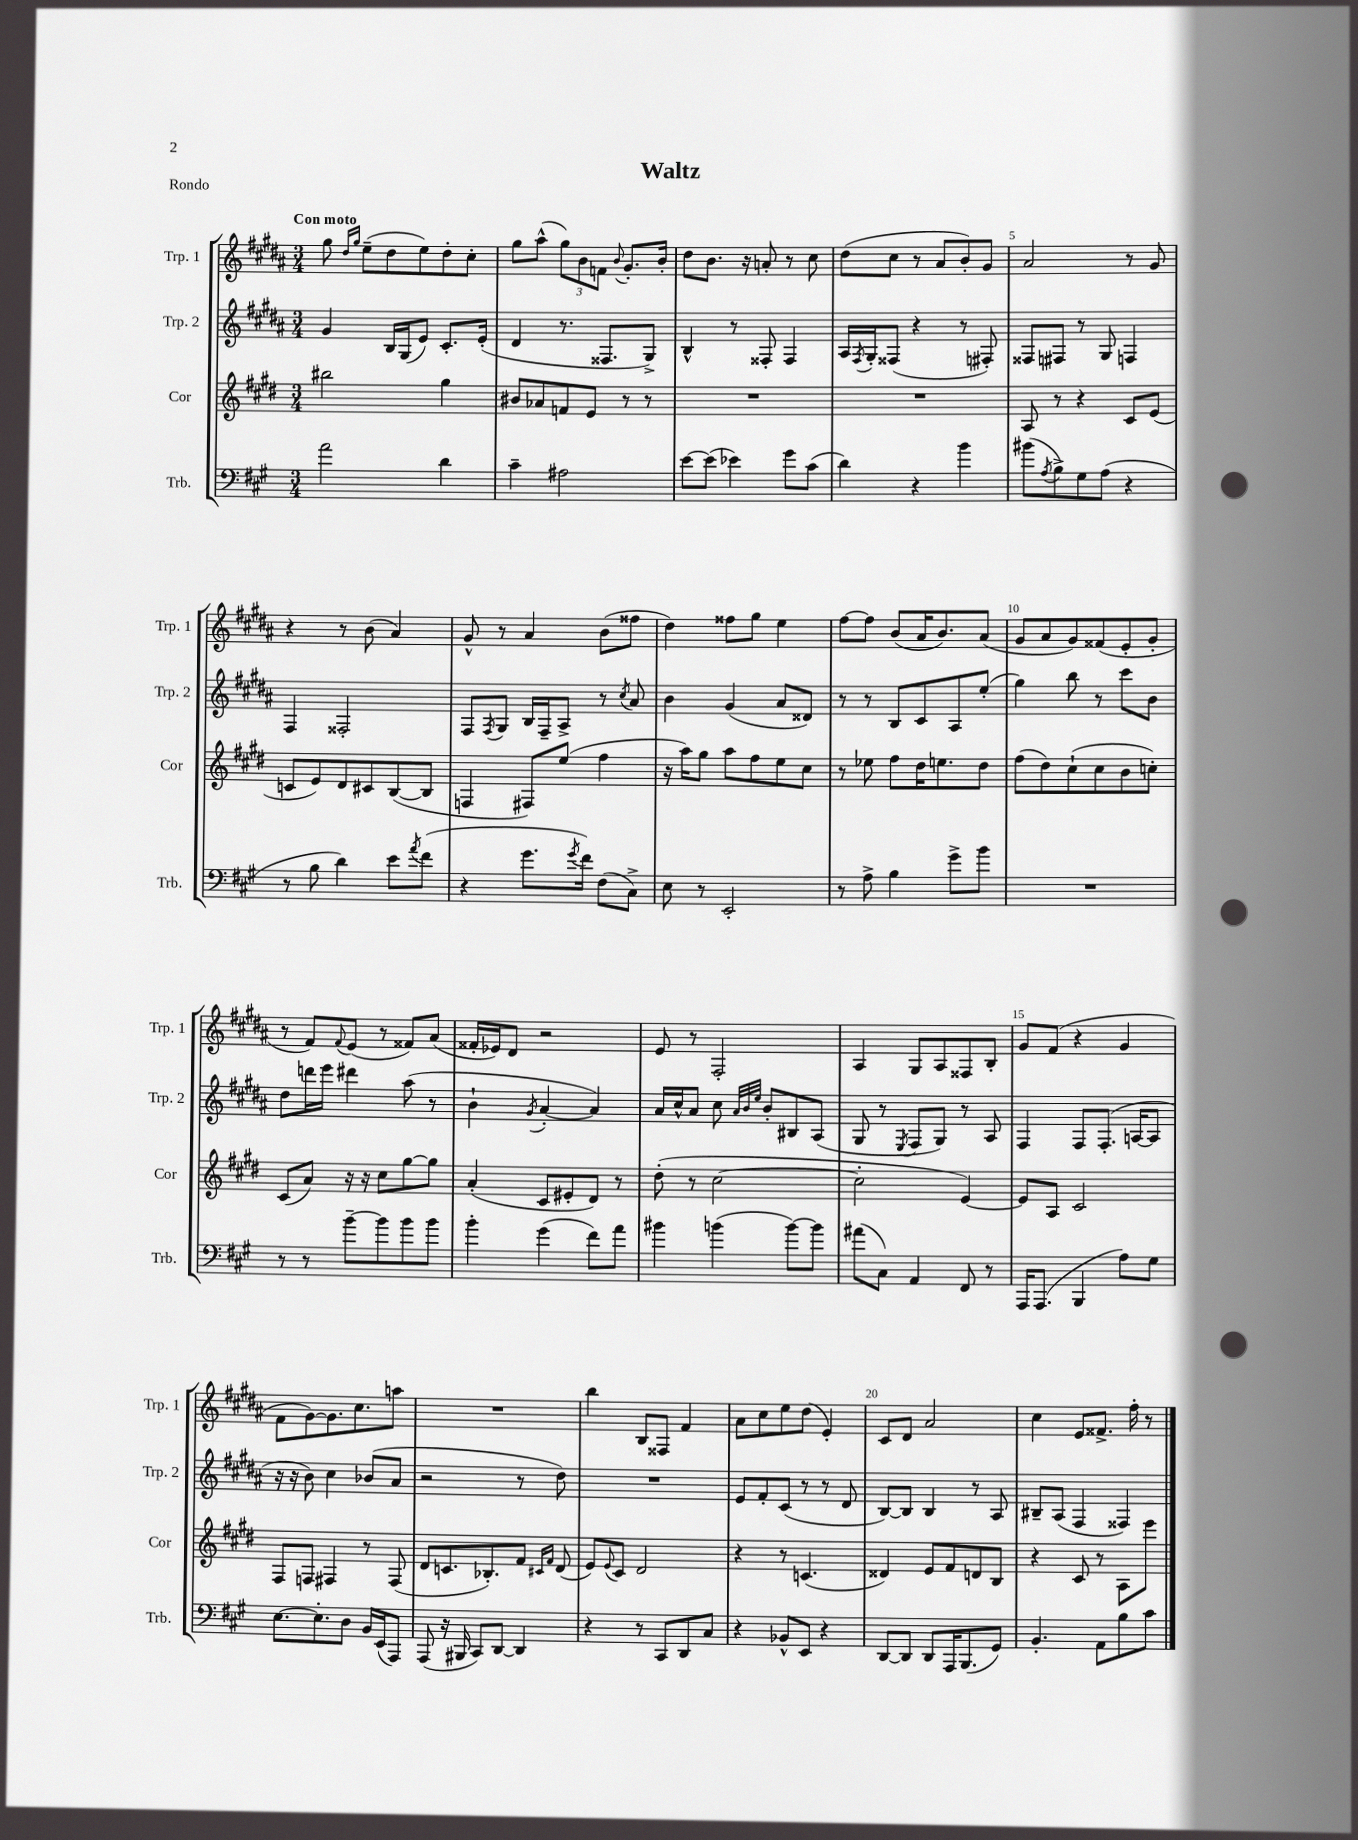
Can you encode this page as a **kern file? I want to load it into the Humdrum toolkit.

**kern	**kern	**kern	**kern
*staff4	*staff3	*staff2	*staff1
*clefF4	*clefG2	*clefG2	*clefG2
*k[f#c#g#]	*k[f#c#g#d#]	*k[f#c#g#d#a#]	*k[f#c#g#d#a#]
*M3/4	*M3/4	*M3/4	*M3/4
2a	2bb#	4g#	8gg#
.	.	.	16qqdd#
.	.	.	16qqgg#
.	.	.	(8ee~
.	.	16B	8dd#
.	.	(16G#	.
.	.	8e)	8ee)
4d	4gg#	8.c#'	8dd#'
.	.	.	8cc#'
.	.	(16e'	.
=	=	=	=
4c#~	8b#	4d#	8gg#
.	8a-	.	(8aa#^^
2A#	8f	8.r	12gg#)
.	.	.	12b
.	8e	.	.
.	.	.	12f
.	.	8.F##	.
.	.	.	8qqb
.	8r	.	8.g#'
.	8r	8G#^)	.
.	.	.	16b'
=	=	=	=
[8e	2.r	4B^^	8dd#
(8e]	.	.	8.b
4e-)	.	8r	.
.	.	.	16r
.	.	8F##'	8a'
8g#	.	4F##	8r
(8c#	.	.	8cc#
=	=	=	=
4d)	2.r	16A#	(8dd#
.	.	8qF#	.
.	.	16G#'	.
.	.	(8F##	8cc#
4r	.	4r	8r
.	.	.	8a#
4b	.	8r	8b')
.	.	8F#')	8g#
=	=	=	=
(8b#	8A	8F##	2a#
8qA	.	.	.
8B^)	8r	8F#	.
8G#	4r	8r	.
(8A	.	8G#	.
4r	8c#	4F	8r
.	(8e	.	8g#
=	=	=	=
8r	8c	4F#	4r
8B	8e)	.	.
4d)	8d#	2F##'	8r
.	8c#	.	(8b
8e	([8B	.	4a#)
8qa	.	.	.
(8f#	8B]	.	.
=	=	=	=
4r	4F	8F#	8g#^^
.	.	8qF#	.
.	.	8G#	8r
8.g#	8F#)	16B	4a#
.	.	16F#~	.
.	(8ee	8A#^	.
8qg#	.	.	.
16f#)	.	.	.
(8F#	4ff#	8r	(8b
.	.	8qcc#	.
8C#^)	.	8a#	8ff##
=	=	=	=
8E	16r	4b	4dd#)
.	16aa)	.	.
8r	8gg#	.	.
2EE'	8aa	(4g#	8ff##
.	8ff#	.	8gg#
.	8ee	8a#	4ee
.	8cc#	8d##)	.
=	=	=	=
8r	8r	8r	[8ff#
8A^	8ee-	8r	8ff#]
4B	8ff#	8B	(8b
.	16dd#	8c#	16a#
.	8.ee	.	8.b)
8g#^	.	8A#	.
8b	8dd#	(8ee'	(8a#
=	=	=	=
2.r	(8ff#	4gg#)	8g#
.	8dd#)	.	8a#
.	(8cc#`	8bb	8g#)
.	8cc#	8r	(8f##
.	8b	8ccc#	8e'
.	8cc')	8b	8g#'
=	=	=	=
8r	(8c#	8dd#	8r
8r	8a)	16ddd	8f#)
.	.	16eee	.
.	.	.	8qqf#
[8b~	16r	4ddd#	(8e
.	16r	.	.
8b]	8cc#	.	8r
8b	[8gg#	(8aa#	8f##)
8b	8gg#]	8r	(8a#
=	=	=	=
4b'	(4a'	4b`	16f##'
.	.	.	16e-)
.	.	.	8d#
.	.	8qg#	.
(4g#	8c#	[4a#'	2r
.	8e#'	.	.
8f#)	8d#)	4a#])	.
8a	8r	.	.
=	=	=	=
4b#	(8dd#'	16a#	8e
.	.	16cc#^^	.
.	8r	8a#	8r
(4b	[2cc#	8cc#	2F#'
.	.	32qqa#	.
.	.	32qqb	.
.	.	32qqee	.
.	.	8b'	.
[8b)	.	8B#	.
8b]	.	(8A#	.
=	=	=	=
(8a#	2cc#']	8G#	4A#
8C#)	.	8r	.
.	.	8qE	.
4AA	.	8F#	8G#
.	.	8G#)	8A#
8FF#	[4e)	8r	8F##
8r	.	8A#	8B'
=	=	=	=
16AAA	8e]	4F#	8g#
(8.AAA	.	.	.
.	8A	.	(8f#
4BBB	2c#	8F#	4r
.	.	(8.F#'	.
8A)	.	.	4g#
.	.	[16A	.
8G#	.	8A]	.
=	=	=	=
[8.E	8F#	16r	8f#
.	.	16r	.
.	8F	8b)	[8g#)
8.E']	.	.	.
.	4F#	4cc#	8.g#]
8D	.	.	.
.	.	.	8.cc#
16BB	8r	(8b-	.
(16EE	.	.	.
8AAA)	(8F#	8a#	8aa
=	=	=	=
(8AAA	8d#	2r	2.r
16r	8.c	.	.
16BBB#	.	.	.
8CC#)	.	.	.
.	8.B-')	.	.
[8DD	.	.	.
4DD]	8f#	8r	.
.	16qqc#	.	.
.	16qqf#	.	.
.	(8d#	8dd#)	.
=	=	=	=
4r	8e)	2.r	4bb
.	8qqe	.	.
.	8c#	.	.
8r	2d#	.	8B
8CC#	.	.	8F##
8DD	.	.	4f#
8C#	.	.	.
=	=	=	=
4r	4r	8e	8a#
.	.	8f#'	8cc#
8BB-^^	8r	(8c#	8ee
8EE	(4.c	8r	(8dd#
4r	.	8r	4e')
.	.	8d#	.
=	=	=	=
[8DD	4d##)	[8B)	8c#
8DD]	.	8B]	8d#
8DD	8e	4B	2a#
16AAA	8f#	.	.
(8.BBB	.	.	.
.	8d	8r	.
8GG#)	8B	8A#	.
=	=	=	=
4.BB'	4r	8B#~	4cc#
.	.	(8A#	.
.	8c#	4F#	8e
8AA	8r	.	8.f##^
8B	8A	4F##)	.
.	.	.	16ff#'
8c#	8eee	.	8r
==	==	==	==
*-	*-	*-	*-
